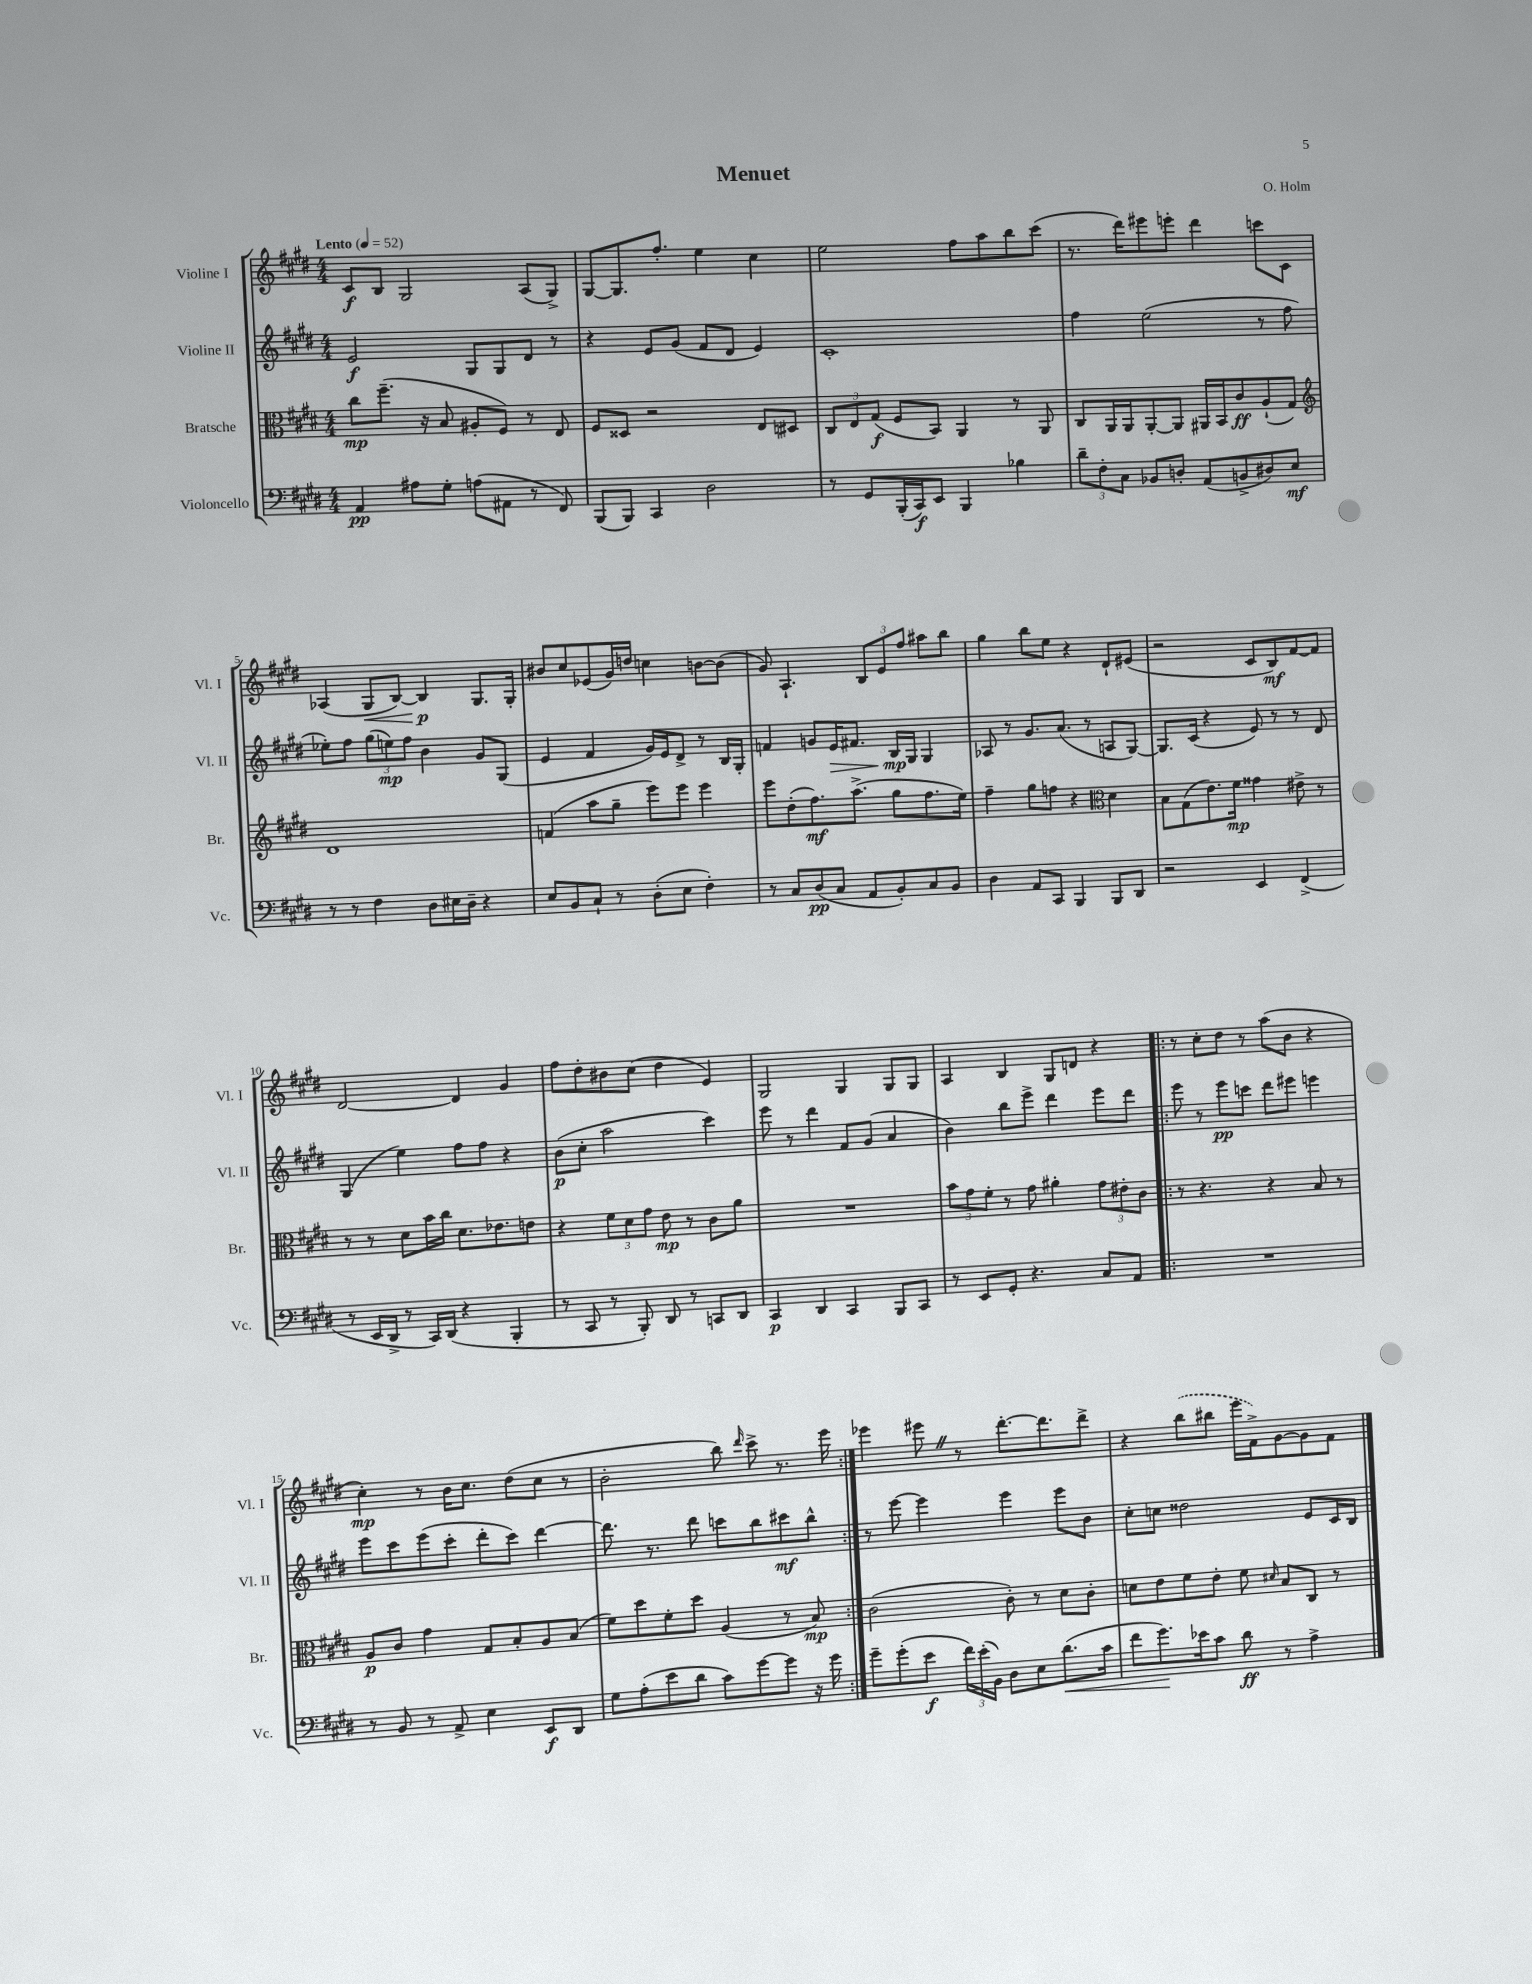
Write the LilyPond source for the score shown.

\header { title = "Menuet" composer = "O. Holm" }
<<
\new StaffGroup <<
\new Staff = "s0" \with { instrumentName = "Violine I" shortInstrumentName = "Vl. I" } {
    \clef treble \key e \major \numericTimeSignature \time 4/4 \tempo "Lento" 4 = 52
    \autoBeamOff cis'8[\f b8] gis2 a8[( gis8]->) |
    gis8[~ gis8. fis''8.]-. e''4 cis''4 |
    e''2 fis''8[ a''8 b''8 cis'''8]( |
    r8. dis'''16[) eis'''8 e'''8]-. dis'''4 c'''8[ cis'8] |
    aes4( gis8[\< b8]~) b4\p\! gis8.[ gis16]-. |
    bis'8[ cis''8 ees'8( gis'16) d''16] c''4 b'8[~ b'8]( |
    gis'8) a4.-! \tuplet 3/2 { b8[ e'8 fis''8] } ais''8[ b''8] |
    gis''4 b''8[ e''8] r4 dis'8[-! eis'8]( |
    r2 cis'8[ b8\mf) fis'8~ fis'8] |
    dis'2~ dis'4 gis'4 |
    fis''8[ dis''8-. bis'8 cis''8]( dis''4 e'4) |
    gis2 gis4 gis8[ gis8] |
    a4 b4 gis8[ d'8] r4 |
    \repeat volta 2 { r8 cis''8[-. dis''8] r8 a''8[( b'8] r4 |
    cis''4-.\mp) r8 b'16[ cis''8.] dis''8[( cis''8] r8 |
    b'2-. b''8) \grace { dis'''16 } cis'''8-> r8. e'''16 | }
    ees'''4 eis'''8 \once \override BreathingSign.text = \markup { \musicglyph "scripts.caesura.straight" } \breathe r8 dis'''8.[~-. dis'''8. dis'''8]-> |
    r4 \once \slurDashed b''8[( bis''8] e'''16[ fis'16->) gis'8~ gis'8 fis'8] \bar "|." |
}
\new Staff = "s1" \with { instrumentName = "Violine II" shortInstrumentName = "Vl. II" } {
    \clef treble \key e \major \numericTimeSignature \time 4/4
    \autoBeamOff e'2\f gis8[ gis8 dis'8] r8 |
    r4 e'8[ gis'8]( fis'8[ dis'8] e'4) |
    cis'1-. |
    fis''4 e''2( r8 fis''8 |
    ees''8[-.) fis''8] \tuplet 3/2 { gis''8[( e''8\mp) fis''8] } b'4 gis'8[ gis8]( |
    e'4 fis'4 gis'16[) e'16 dis'8]-> r8 b16[ gis16]-. |
    f'4 g'8[ e'16\> fis'8.] b16[\mp\! gis16] gis4 |
    aes8 r8 gis'8.[ a'8.]( r8 a8[ gis8]~) |
    gis8.[ cis'16]( r4 e'8) r8 r8 dis'8 |
    gis4( e''4) fis''8[ fis''8] r4 |
    b'8[\p( cis''8]-. a''2 cis'''4) |
    e'''8 r8 dis'''4 fis'8[ gis'8]( a'4 |
    b'4) b''8[ e'''8]-> dis'''4 e'''8[ dis'''8] |
    \repeat volta 2 { e'''8 r8 e'''8[\pp c'''8] dis'''8[ eis'''8] e'''4 |
    e'''8[ cis'''8 e'''8( cis'''8]-. dis'''8[-. cis'''8]) dis'''4~ |
    dis'''8. r8. dis'''8 c'''8[ b''8 cis'''8\mf b''8]-^ | }
    r8 e'''8~ e'''4 e'''4 e'''8[ b'8] |
    cis''8[-. c''8] disis''2 e'8[ cis'16 b16] \bar "|." |
}
\new Staff = "s2" \with { instrumentName = "Bratsche" shortInstrumentName = "Br." } {
    \clef alto \key e \major \numericTimeSignature \time 4/4
    \autoBeamOff cis''8[\mp fis''8.]--( r16 b8 ais8[-. fis8]) r8 e8 |
    fis8[ disis8] r2 e8[ dis8] |
    \tuplet 3/2 { cis8[ e8 gis8]\f( } fis8[ b,8]) a,4 r8 a,8 |
    cis8[ a,16 a,16 a,8~-. a,8] ais,16[ b,16 cis'8\ff a8-!( gis8]) |
    \clef treble dis'1 |
    f'4( a''8[ gis''8]-- e'''8[) e'''8] e'''4 |
    e'''8[ dis''8-.( fis''8.\mf) a''8.]->( gis''8[ fis''8. e''16]) |
    fis''4-- gis''8[ f''8] r4 \clef alto dis'4 |
    b8[ gis8( e'8.) fis'16]\mp gisis'4 eis'8-> r8 |
    r8 r8 dis'8[ b'16 cis''16] dis'8.[ ees'8. e'8] |
    r4 \tuplet 3/2 { fis'8[ dis'8 gis'8] } e'8\mp r8 cis'8[ a'8] |
    R1 |
    \tuplet 3/2 { b'8[ gis'8 fis'8]-. } r8 gis'8 ais'4-. \tuplet 3/2 { gis'8[ eis'8-. cis'8] } |
    \repeat volta 2 { r8 r4. r4 b8 r8 |
    a8[\p cis'8] gis'4 gis8[ b8-. a8 b8]( |
    fis'8[) dis''8 fis'8-. dis''8] a4( r8 b8\mp) | }
    cis'2( cis'8-.) r8 dis'8[ cis'8]-. |
    d'8[ e'8 fis'8 e'8]-. fis'8 \grace { dis'16 } b8[ cis8] r8 \bar "|." |
}
\new Staff = "s3" \with { instrumentName = "Violoncello" shortInstrumentName = "Vc." } {
    \clef bass \key e \major \numericTimeSignature \time 4/4
    \autoBeamOff a,4\pp ais8[ gis8]-. a8[( ais,8] r8 fis,8) |
    b,,8[( b,,8]) cis,4 dis2 |
    r8 gis,8[ b,,16-.( cis,16\f) e,8] b,,4 bes4 |
    \tuplet 3/2 { dis'8[-- fis8-. cis8] } bes,8[ d8]-. a,8[( b,8-> dis8) e8]\mf |
    r8 r8 fis4 dis8[ eis16 dis16]-- r4 |
    e8[ b,8 cis8]-! r8 dis8[-.( e8] fis4-.) |
    r8 cis8[ dis8\pp( cis8] a,8[ b,8-.) cis8 b,8] |
    dis4 a,8[ cis,8] b,,4 b,,8[ dis,8] |
    r2 e,4 fis,4->( |
    r8 e,16[ dis,16]-> r8 cis,16[) dis,16]( r4 b,,4-. |
    r8 cis,8 r8 b,,8-.) dis,8 r8 c,8[ dis,8] |
    cis,4\p dis,4 cis,4 b,,8[ cis,8] |
    r8 e,8[ gis,8]-. r4. cis8[ a,8] |
    \repeat volta 2 { R1 |
    r8 b,8 r8 a,8-> e4 e,8[\f dis,8] |
    gis8[ a8-.( e'8 dis'8] cis'8[) gis'8~ gis'8] r16 gis'16 | }
    gis'8[-- gis'8-.( e'8]\f \tuplet 3/2 { fis'16[) e'16-.( b,16]) } dis8[ e8 dis'8.\<( cis'16] |
    fis'8[ gis'8.\!) ees'16 cis'8] dis'8\ff r8 a4-> \bar "|." |
}
>>
>>
